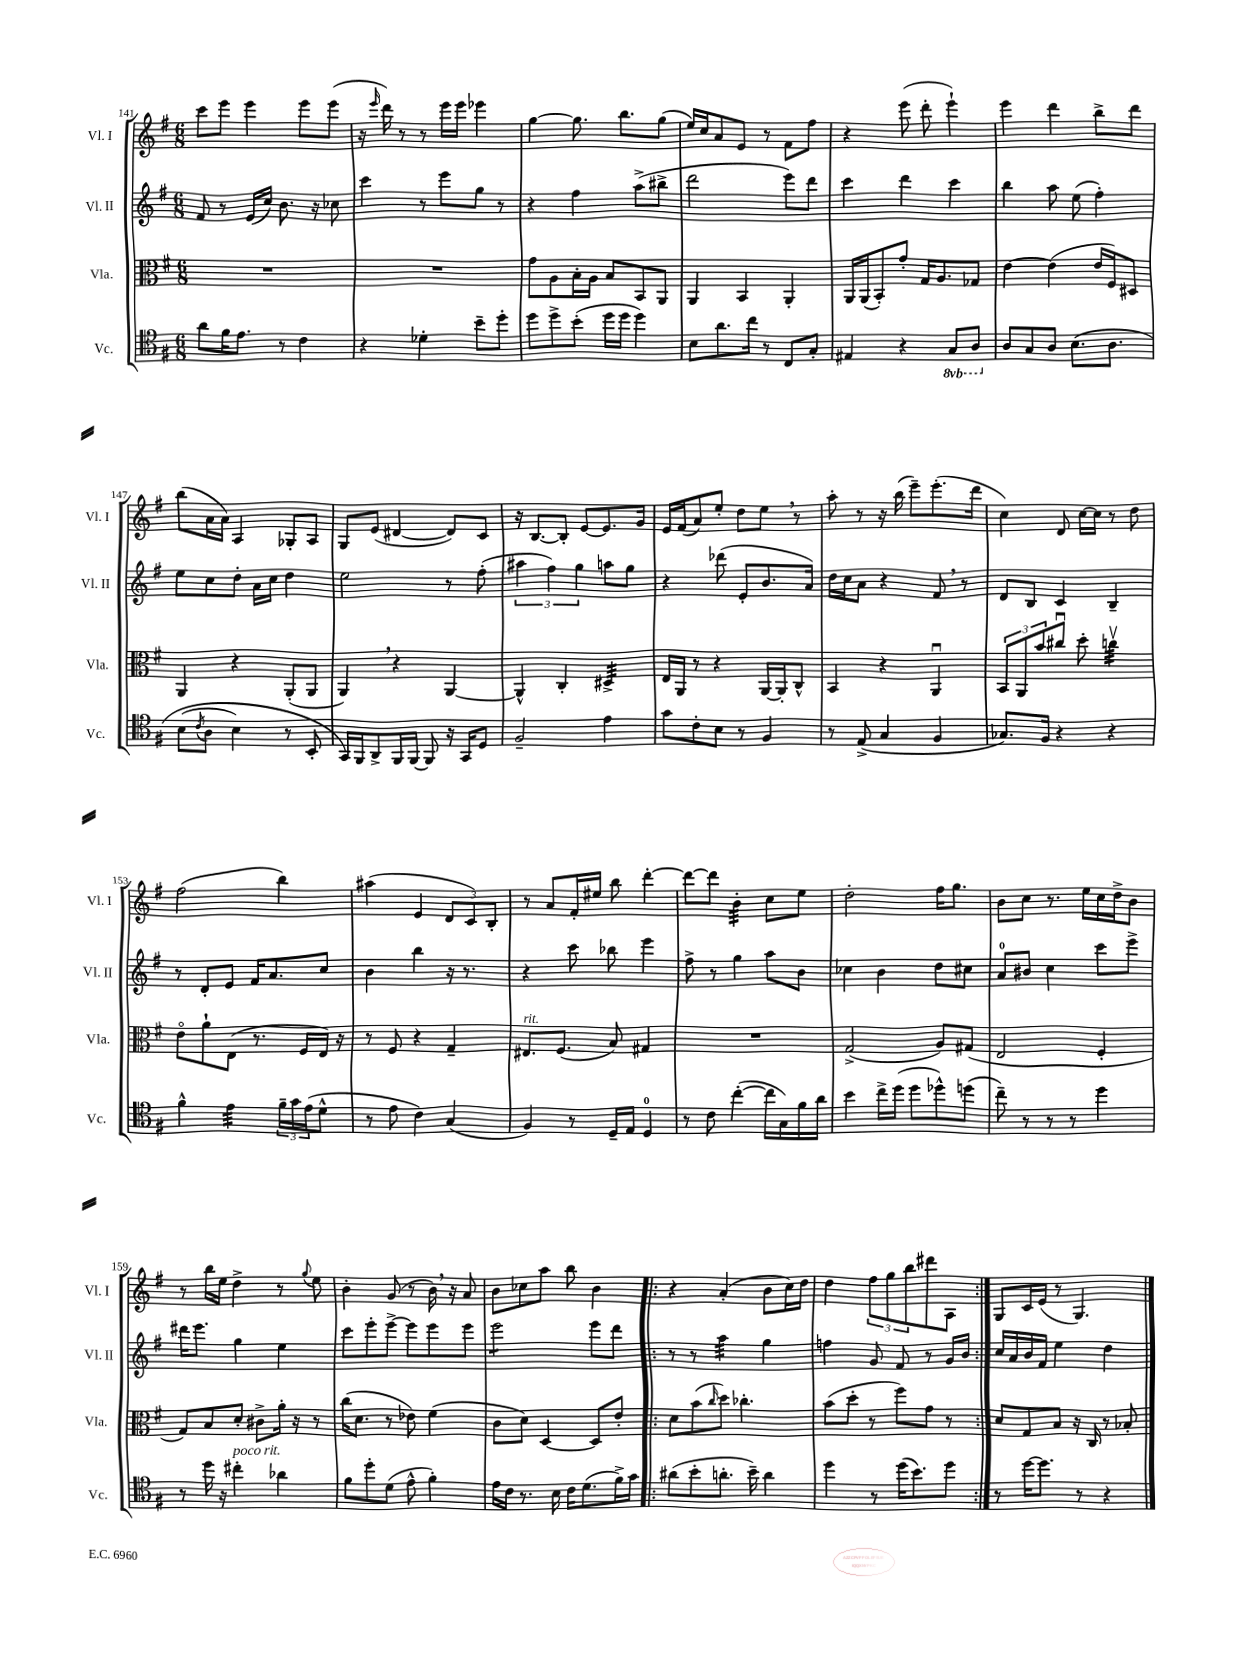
<<
\new StaffGroup <<
\new Staff = "s0" \with { instrumentName = "Vl. I" shortInstrumentName = "Vl. I" } {
    \clef treble \key g \major \numericTimeSignature \time 6/8
    c'''8 e'''8 e'''4 e'''8 e'''8( |
    r16 \grace { e'''16 } d'''16) r8 r8 e'''16 e'''16 ees'''4 |
    g''4~ g''8. b''8. g''8( |
    e''16) c''16 a'8 e'8 r8 fis'8 fis''8 |
    r4 e'''8( d'''8-. e'''4-!) |
    e'''4 d'''4 b''8-> d'''8 |
    b''8( a'16 a'16) a4 ges8-. a8 |
    g8 e'8( dis'4~ dis'8) c'8 |
    r16 b8.~ b8-. e'8~ e'8. g'16 |
    e'16 fis'16( a'8) e''8-. d''8 e''8 \breathe r8 |
    a''8-. r8 r16 b''16( e'''8--) e'''8.-.( d'''16 |
    c''4) d'8 c''16~ c''16 r8 d''8 |
    fis''2( b''4) |
    ais''4( e'4 \tuplet 3/2 { d'8 c'8) b8-. } |
    r8 a'8 fis'16-. eis''16 b''8 d'''4~-. |
    d'''8~ d'''8 b'4:32-. c''8 e''8 |
    d''2-. fis''16 g''8. |
    b'8 c''8 r8. e''16 c''16 d''16-> b'8 |
    r8 b''16 e''16 d''4-> r8 \appoggiatura { g''8 } e''8 |
    b'4-. g'8( r8 b'16) \breathe r16 a'8 |
    b'8 ces''8 a''8 b''8 b'4 |
    \repeat volta 2 { r4 a'4-.( b'8 c''16) d''16 |
    d''4 \tuplet 3/2 { fis''8 g''8 b''8 } dis'''8 a8 | }
    g8 c'16 e'16( r8 g4.) \bar "|." |
}
\new Staff = "s1" \with { instrumentName = "Vl. II" shortInstrumentName = "Vl. II" } {
    \clef treble \key g \major \numericTimeSignature \time 6/8
    fis'8 r8 e'16( c''16) b'8. r16 ces''8 |
    c'''4 r8 e'''8 g''8 r8 |
    r4 fis''4 a''8->( bis''8-> |
    d'''2 e'''8) d'''8 |
    c'''4 d'''4 c'''4 |
    b''4 a''8 e''8( fis''4-.) |
    e''8 c''8 d''8-. a'16 c''16 d''4 |
    e''2 r8 fis''8-.( |
    \tuplet 3/2 { ais''4 fis''4) g''4 } a''8 g''8 |
    r4 des'''8( e'8-. b'8. a'16) |
    d''16 c''16 a'8 r4 fis'8 \breathe r8 |
    d'8 b8 c'4 b4-- |
    r8 d'8-. e'8 fis'16 a'8. c''8 |
    b'4 b''4 r16 r8. |
    r4 c'''8 bes''8 e'''4 |
    fis''8-> r8 g''4 a''8 b'8 |
    ces''4 b'4 d''8 cis''8 |
    a'8-0 bis'8 c''4 c'''8 e'''8-> |
    dis'''16 e'''8. g''4 e''4 |
    c'''8 e'''8-. e'''8~-> e'''8 e'''8 e'''8 |
    e'''2:8 e'''8 d'''8 |
    \repeat volta 2 { r8 r8 a''4:32 g''4 |
    f''4 g'8 fis'8 r8 g'16 b'16 | }
    c''16 a'16 b'16 fis'16 e''4 d''4 \bar "|." |
}
\new Staff = "s2" \with { instrumentName = "Vla." shortInstrumentName = "Vla." } {
    \clef alto \key g \major \numericTimeSignature \time 6/8
    R2. |
    R2. |
    g'8 a8 b16-. a16 b8 b,8 a,8 |
    a,4 b,4 a,4-. |
    a,16 a,16( b,8-.) g'8-. g16 a8. ges8 |
    e'4~ e'4( e'16 fis16) dis8 |
    a,4 r4 a,8-.( a,8 |
    a,4) \breathe r4 a,4~ |
    a,4-^ c4-. dis4:32-> |
    e16 a,16 r8 r4 a,16~ a,16-. c8-^ |
    b,4 r4 a,4\downbow |
    \tuplet 3/2 { b,8 a,8 b'8 } cis''8\downbow d''8-. c''4:32\upbow |
    e'8\flageolet a'8-! e8( r8. fis16 e16) r16 |
    r8 fis8 r4 g4-- |
    eis8.^\markup { \italic "rit." } fis8.( b8) gis4 |
    R2. |
    g2->( a8) gis8( |
    e2 fis4-. |
    g8) b8 d'8-. cis'8-> a'16-. r16 r8 |
    c''16( d'8. r8 ees'8) fis'4( |
    c'8 d'8) d4~ d8 e'8-. |
    \repeat volta 2 { d'8 b'8( \grace { c''16 } d''8) ces''4.-. |
    b'8( d''8-. r8 fis''8) g'8 r8 | }
    d'8 g8 b8 r16 c16 r8 bes8-. \bar "|." |
}
\new Staff = "s3" \with { instrumentName = "Vc." shortInstrumentName = "Vc." } {
    \clef tenor \key g \major \numericTimeSignature \time 6/8 \set Staff.ottavationMarkups = #ottavation-simple-ordinals
    a'8 fis'16 e'8. r8 c'4 |
    r4 des'4-. b'8-- d''8-. |
    d''8 d''8-> b'8-.( d''16 d''16 d''4) |
    b8 a'8. c''16 r8 c8 g8-. |
    eis4 r4 \ottava #-1 g,8 a,8 \ottava #0 |
    a8 g8 a8 b8.\( a8. |
    b8( \acciaccatura { c'8 } a8 b4) r8 b,8-. |
    g,16\) fis,16 a,8-> fis,16 fis,16~ fis,8 r16 g,16 d8 |
    fis2-- e'4 |
    g'8 c'8-. b8 r8 fis4 |
    r8 e8->( g4 fis4 |
    ges8.) fis16 r4 r4 |
    fis'4-^ e'4:32 \tuplet 3/2 { fis'16-- g'16 e'16( } d'8-^ |
    r8 e'8 c'4) g4( |
    fis4) r8 d16-- e16 d4-0 |
    r8 c'8 c''4~-.( c''16 g16) fis'16 a'16 |
    b'4 c''16-> d''16( d''8 des''8-^) d''8( |
    c''8--) r8 r8 r8 d''4 |
    r8 d''16 r16 cis''4-.^\markup { \italic "poco rit." } aes'4 |
    fis'8 d''8-. d'8( e'8-^ fis'4-.) |
    e'16 c'16 r8. b16 c'16 d'8.( fis'16->) g'16 |
    \repeat volta 2 { ais'8( b'8-. a'8.-. b'16--) a'4 |
    d''4 r8 d''16( b'8.) d''8 | }
    r8 d''16~ d''8. r8 r4 \bar "|." |
}
>>
>>
\layout { \context { \Score currentBarNumber = #141 } }
